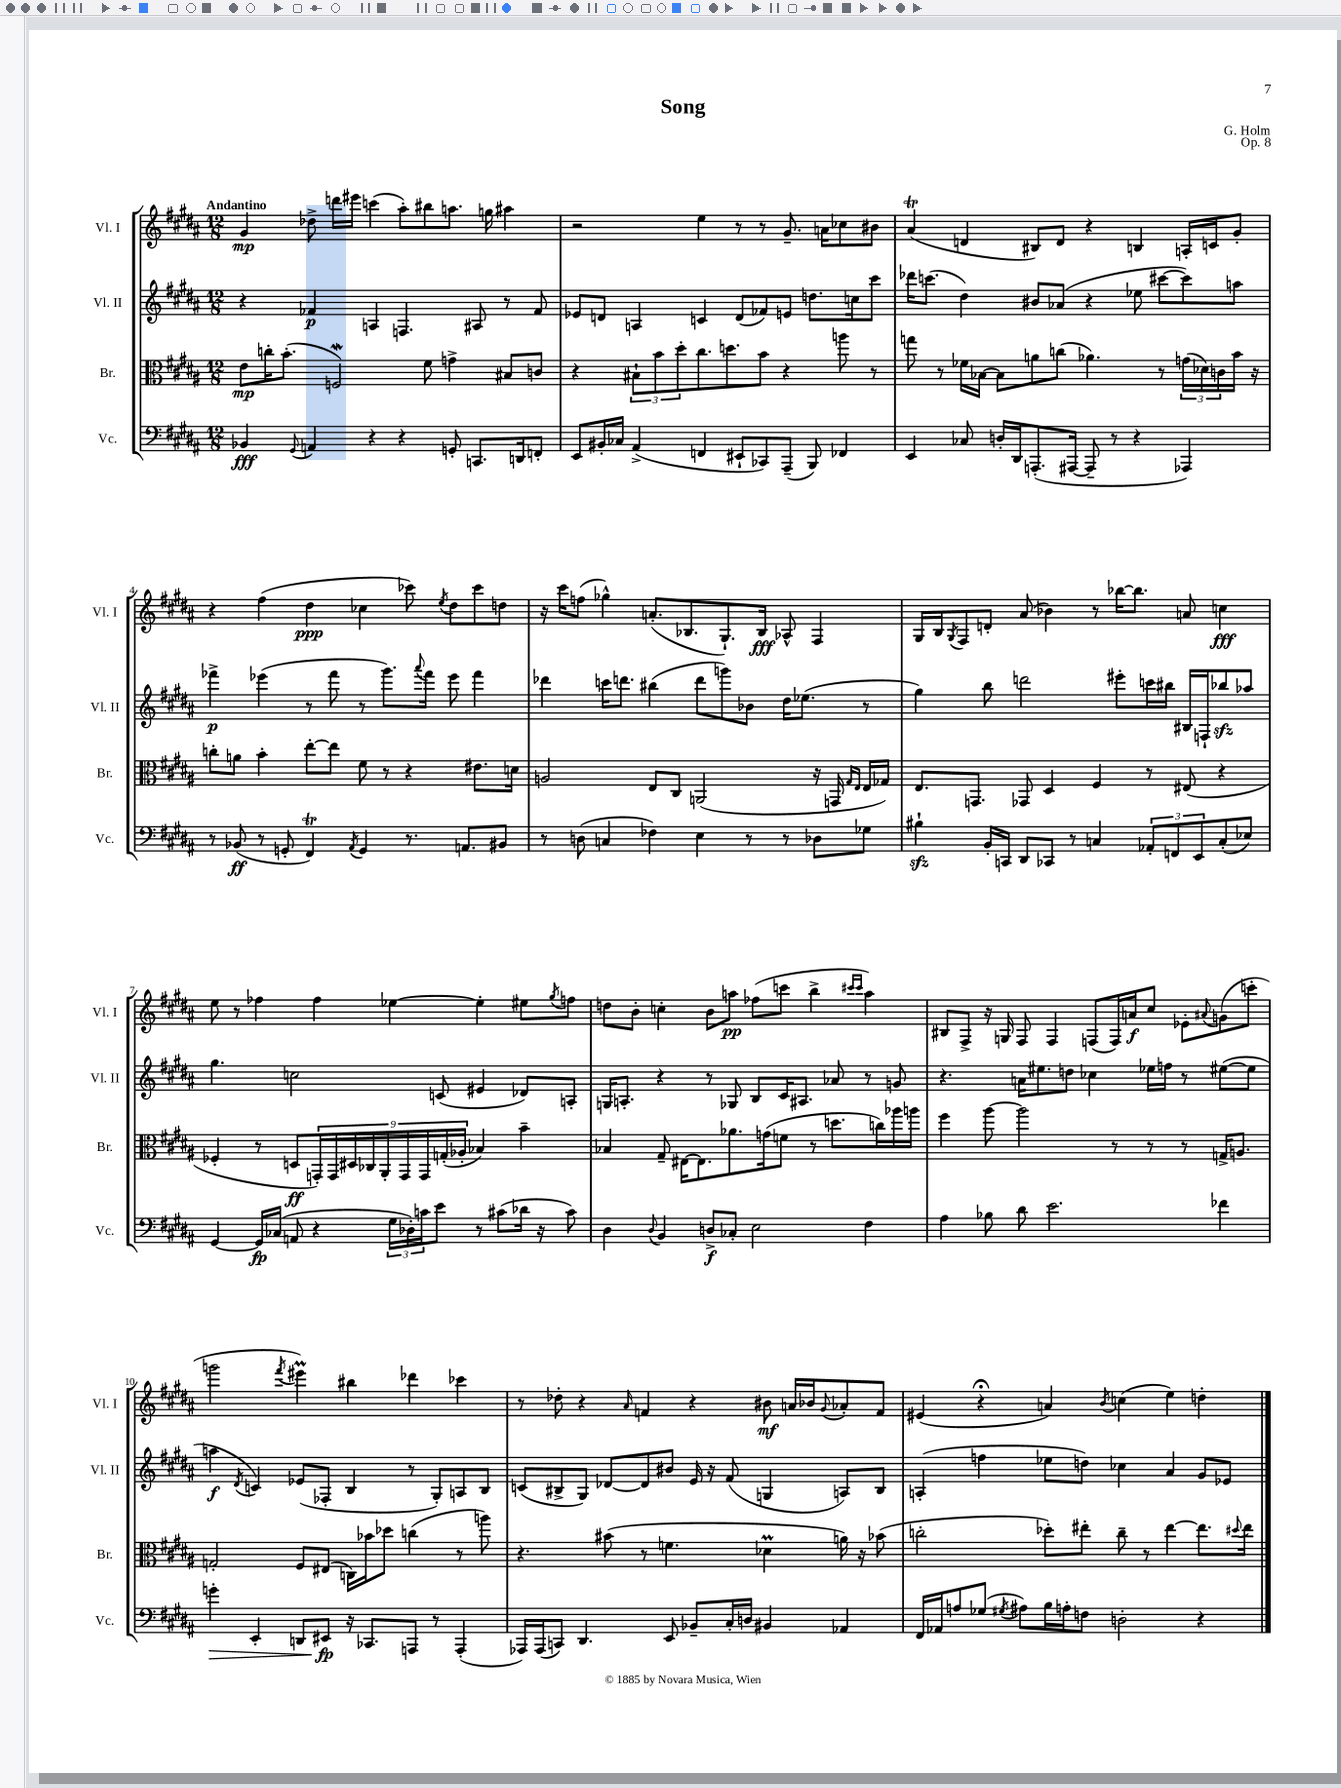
\header { title = "Song" composer = "G. Holm" opus = "Op. 8" }
<<
\new StaffGroup <<
\new Staff = "s0" \with { instrumentName = "Vl. I" shortInstrumentName = "Vl. I" } {
    \clef treble \key b \major \numericTimeSignature \time 12/8 \tempo "Andantino"
    gis'4\mp des''8-> d'''16 eis'''16 c'''4( ais''8-.) bis''8 a''8. g''16 ais''4 |
    r2 e''4 r8 r8 gis'8.-- a'16 ces''8 bis'8 |
    ais'4\trill( d'4 bis8) d'8 r4 b4 a16-. c'16 gis'8-. |
    r4 fis''4( dis''4\ppp ces''4 ces'''8) \acciaccatura { e''8 } dis''8 ces'''8 d''8 |
    r16 cis'''16 f''8( ges''4-^) a'8.-.( bes8. gis8.-!) bes16\fff aes8-^ fis4 |
    gis16 b16 \acciaccatura { gis8 } fis8 d'8-. ais'8( bes'4) r8 bes''16~ bes''8. a'8 c''4\fff |
    e''8 r8 fes''4 fes''4 ees''4~ ees''4-. eis''8 \acciaccatura { gis''8 } f''8 |
    d''8 b'8-. c''4-. b'8 a''8\pp fes''8( c'''8 b''4-> \grace { cis'''16 cis'''16 } a''4) |
    bis8 fis8-> r16 g16 fis8 fis4 f8( f16) a'16\f cis''8 ees'8-. \appoggiatura { ais'8 } g'8( c'''8-. |
    g'''2 \acciaccatura { fis'''8 } eis'''4\prall) bis''4 des'''4 ces'''4 |
    r8 des''8-. r4 \grace { ais'16 } f'4 r4 bis'8\mf a'16 bes'16 \appoggiatura { gis'8 } aes'8-. f'8 |
    eis'4( r4\fermata a'4) \acciaccatura { b'8 } c''4( e''4) d''4-. \bar "|." |
}
\new Staff = "s1" \with { instrumentName = "Vl. II" shortInstrumentName = "Vl. II" } {
    \clef treble \key b \major \numericTimeSignature \time 12/8
    r4 fes'4\p a4 f4. ais8 r8 fes'8 |
    ees'8 d'8 a4 c'4 d'8( fes'8) e'8 d''8. c''16 cis'''8 |
    des'''16 c'''8.( dis''4) bis'8 aes'8( r4 ees''8 cis'''8~ cis'''8) a''8 |
    fes'''4->\p ees'''4( r8 fes'''8 r8 gis'''8.) \appoggiatura { ais'''8 } fes'''16 ees'''8 fes'''4 |
    des'''4 c'''16 d'''8. bis''4( d'''8 g'''8) bes'8 dis''16 ees''8.( r8 |
    gis''4) b''8 d'''2 eis'''8-. c'''16 bis''16 bis16 f16-! bes''8\sfz aes''8 |
    gis''4. c''2 c'8( eis'4 des'8) a8-. |
    g16 a8.-. r4 r8 ges8 b8 cis'16 ais8. aes'8 r8 g'8 |
    r4. a'16 eis''8. d''8 ces''4 ees''16 f''16 r8 eis''8~( eis''8 |
    a''4\f \acciaccatura { dis'8 } c'4) ees'8( fes8-. b4 r8 gis8-.) a8 b8 |
    c'8( bis8-> gis8) des'8~ des'8 bis'8 e'16 r16 fis'8( g4 a8) bis8 |
    a4-.( f''4 ees''8 d''8) ces''4 ais'4 gis'8 ees'8 \bar "|." |
}
\new Staff = "s2" \with { instrumentName = "Br." shortInstrumentName = "Br." } {
    \clef alto \key b \major \numericTimeSignature \time 12/8
    e'8\mp c''16-. b'8.-.( f2\mordent) fis'8 g'4-> bis8 c'8 |
    r4 \tuplet 3/2 { bis8-! b'8 dis''8-. } cis''8. d''8. b'8 r4 a''8 r8 |
    g''8 r8 fes'16 bes16~ bes8 a'8 c''8( aes'4.) r8 \tuplet 3/2 { g'16( des'16) c'16 } b'16 r16 |
    c''8-. a'8 b'4-. e''8~-. e''8 fis'8 r8 r4 eis'8. d'16 |
    a2 e8 cis8 a,2( r16 g,16 \grace { gis16 e16 } e16 ges16) |
    e8. g,8. ges,8 dis4 fis4 r8 eis8( r4 |
    fes4-. r8 d8\ff \tuplet 9/8 { g,16-.) g,16 dis16 ces16 ais,16-. g,16 g,16 g16-.( aes16-. } bes4) b'4-- |
    bes4 gis8-- eis16~ eis8. aes'8. g'16( f'8 r8 d''8. c''16) aes''16 a''16 |
    fis''4 ais''8~ ais''2 r8 r8 r8 g16-> a8. |
    g2-. fis8 eis8( c16) bes'16 des''8 c''4( r8 a''8) |
    r4. bis'8( r8 f'4. des'4\prall a'16) r16 bes'8( |
    c''2-. des''8-.) eis''8-. c''8-- r8 eis''4~ eis''8. \appoggiatura { dis''8 } eis''16 \bar "|." |
}
\new Staff = "s3" \with { instrumentName = "Vc." shortInstrumentName = "Vc." } {
    \clef bass \key b \major \numericTimeSignature \time 12/8
    bes,4\fff \appoggiatura { gis,8 } a,4 r4 r4 g,8-. c,8. d,16 f,8-. |
    e,8 bis,16-. ces16 ais,4->( f,4 eis,8-! ces,8) ais,,8--( b,,8) fes,4 |
    e,4 ces8 d16-. dis,16 a,,8.-.( ais,,16~ ais,,8-- r8 r4 aes,,4) |
    r8 bes,8\ff( r8 g,8-. fis,4\trill) \acciaccatura { ais,8 } g,4 r8. a,8. bis,8 |
    r8 d8( c4 fes4) e4 r8 r8 des8 ges8 |
    bis4-!\sfz b,16-. c,16 dis,8 ces,8 r8 c4 \tuplet 3/2 { aes,8-. f,8 e,8 } c8-.( ees8) |
    gis,4~ gis,16\fp ces16( a,8 r4 \tuplet 3/2 { gis16 des16-.) c'16 } e'8 r8 cis'8( des'16 r16 cis'8) |
    dis4 \appoggiatura { dis8 } b,4 d8->\f ces8-. e2 fis4 |
    ais4 bes8 dis'8 e'2. fes'4 |
    g'4-.\> e,4-. d,8 eis,8\fp\! r16 ces,8. a,,8 r8 a,,4-.( |
    aes,,16) aes,,16( c,8) dis,4. e,8 bes,8-- cis16-. d16 bis,4 aes,4 |
    fis,16 aes,16 a8 ges8( \acciaccatura { gis8 } ais8) b16 a16-. f8 d2-. r4 \bar "|." |
}
>>
>>
